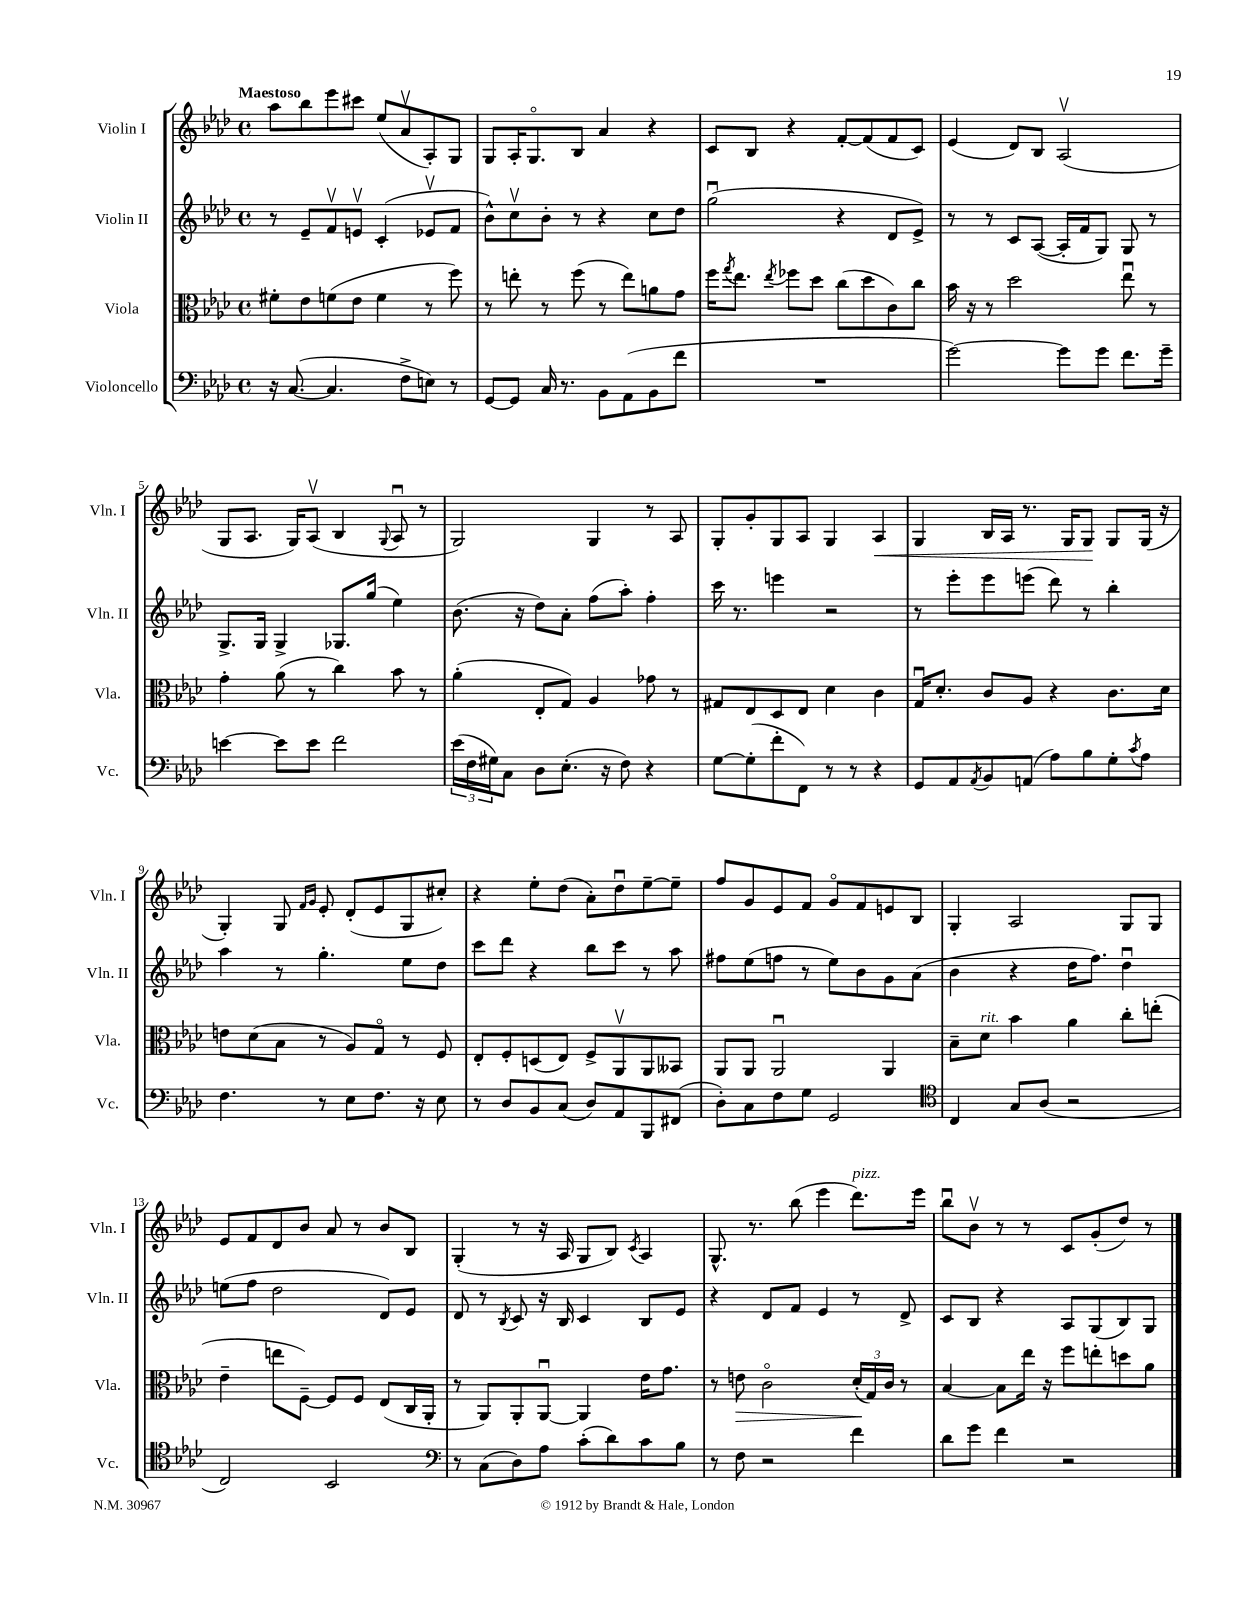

**kern	**kern	**kern	**kern
*staff4	*staff3	*staff2	*staff1
*clefF4	*clefC3	*clefG2	*clefG2
*k[b-e-a-d-]	*k[b-e-a-d-]	*k[b-e-a-d-]	*k[b-e-a-d-]
*M4/4	*M4/4	*M4/4	*M4/4
*met(c)	*met(c)	*met(c)	*met(c)
16r	8f#'\L	8r	8aa-\L
([8.C/	.	.	.
.	8e-\	8e-~/L	8bb-\
4.C/]	(8f\	8fv/	8eee-\
.	8e-\J	8ev/J	8ccc#\J
.	4f\	(4c'/	(8ee-/L
8F^\L	.	.	8a-v/
8E\J)	8r	8e-v/L	8A-'/)
8r	8ff\)	8f/J	8G/J
=	=	=	=
[8GG/L	8r	8b-^^\L)	8G/L
8GG/]J	8ee'\	8ccv\	16A-'/K
.	.	.	8.Go/
16C/	8r	8b-'\J	.
8.r	.	.	.
.	(8ff\	8r	8B-/J
8BB-\L	8r	4r	4a-/
(8AA-\	8ee\L)	.	.
8BB-\	8a\	8cc\L	4r
8f\J	8g\J	8dd-\J	.
=	=	=	=
1r	16ff\LK	(2ggu\	8c/L
.	8qgg/	.	.
.	8.ee-\J	.	.
.	.	.	8B-/J
.	8qee-/	.	.
.	8ff-\L	.	4r
.	8dd-\J	.	.
.	(8cc\L	4r	[8f'/L
.	8dd-\	.	(8f/]
.	8c\)	8d-/L	8f/
.	8cc\J	8e-^/J)	8c/J)
=	=	=	=
[2g\)	16b-\	8r	(4e-/
.	16r	.	.
.	8r	8r	.
.	2dd-\	8c/L	8d-/L)
.	.	([8A-/J	8B-/J
8g\]L	.	16A-'/]LL	(2A-v/
.	.	16f/J	.
8g\J	.	8G/J)	.
8.f\L	8ee-u\	8G/	.
.	8r	8r	.
16g~\Jk	.	.	.
=	=	=	=
[4e\	4g'\	8.G^/L	8G/L
.	.	.	8.A-/J
.	.	16G/Jk	.
8e\]L	(8a-\	4G^/	.
.	.	.	16G/LK)
8e\J	8r	.	(8A-v/J
2f\	4cc\)	8.G-/L	4B-/
.	.	(16gg/Jk	.
.	.	.	8qqG/
.	8b-\	4ee-\)	8A-u/
.	8r	.	8r
=	=	=	=
(24e-\LL	(4a-'\	(8.b-\	2G/)
24F\	.	.	.
24G#\J)	.	.	.
8C\J	.	.	.
.	.	16r	.
8D-\L	8E-'/L	8dd-\L)	.
(8.E-'\J	8G/J)	8a-'\J	.
.	4A-/	(8ff\L	4G/
16r	.	.	.
8F\)	.	8aa-'\J)	.
4r	8g-\	4ff'\	8r
.	8r	.	8A-/
=	=	=	=
[8G\L	8G#/L	16ccc\	8G'/L
.	.	8.r	.
(8G'\]	8E-/	.	8g'/
8f'\	8D-/	4eee\	8G/
8FF\J)	8E-/J	.	8A-/J
8r	4d-\	2r	4G/
8r	.	.	.
4r	4c\	.	4A-/
=	=	=	=
8GG/L	16Gu/LK	8r	4G/
.	8.d-'/J	.	.
8AA-/	.	8eee-'\L	.
8qAA-/	.	.	.
8BB-/	8c/L	8eee-\	16B-/LL
.	.	.	16A-/JJ
(8AA/J	8A-/J	(8eee\J	8.r
8A-\L)	4r	8ddd-\)	.
.	.	.	16G/LK
8B-\	.	8r	8G/J
8G'\	8.c\L	4bb-'\	8G/L
8qc/	.	.	.
8A-\J	.	.	(16G/Jk
.	16d-\Jk	.	16r
=	=	=	=
4.F\	8e\L	4aa-\	4G'/)
.	(8d-\	.	.
.	8B-\J	8r	8G/
.	.	.	16qqf/LL
.	.	.	16qqg/JJ
8r	8r	4.gg'\	8e-'/
8E-\L	8A-/L)	.	(8d-'/L
8.F\J	8Go/J	.	8e-/
.	8r	8ee-\L	8G/
16r	.	.	.
8E-\	8F/	8dd-\J	8cc#'/J)
=	=	=	=
8r	8E-'/L	8ccc\L	4r
8D-/L	8F'/	8ddd-\J	.
8BB-/	(8D/	4r	8ee-'\L
(8C/J	8E-/J)	.	(8dd-\J
8D-/L)	8F^/L	8bb-\L	8a-'\L)
8AA-/	8AA-v/	8ccc\J	8dd-u\
8BBB-/	8AA-/	8r	[8ee-~\
(8FF#/J	8BB--/J	8aa-\	8ee-~\]J
=	=	=	=
8D-'\L)	8AA-/L	8ff#\L	8ff/L
8C\	8AA-/J	(8ee-\	8g/
8F\	2AA-u/	8ff\J	8e-/
8G\J	.	8r	8f/J
2GG/	.	8ee-\L)	8go/L
.	.	8b-\	8f/
.	4AA-/	8g\	8e/
.	.	(8a-\J	8B-/J
=	=	=	=
*clefC4	*	*	*
4C/	8B-~\L	4b-\	4G'/
.	8d-\J	.	.
8G/L	4b-\	4r	2A-/
(8A-/J	.	.	.
2r	4a-\	16dd-\LK	.
.	.	8.ff\J)	.
.	8cc'\L	4dd-u\	8G/L
.	(8ee'\J	.	8G/J
=	=	=	=
2C/)	4e-~\	(8ee\L	8e-/L
.	.	8ff\J	8f/
.	8ee\L	2dd-\	8d-/
.	[8F~\J)	.	8b-/J
2BB-/	8F/]L	.	8a-/
.	8F/J	.	8r
.	(8E-/L	8d-/L)	8b-/L
.	16C/L	8e-/J	8B-/J
.	16AA-'/JJ	.	.
=	=	=	=
*clefF4	*	*	*
8r	8r	8d-/	(4G'/
(8C\L	8AA-/L)	8r	.
.	.	8qB-/	.
8D-\)	8AA-'/	8c/	8r
8A-\J	[8AA-u/J	16r	16r
.	.	16B-/	16A-/
(8c'\L	4AA-/]	4c/	8G/L
8d-\)	.	.	8B-/J)
.	.	.	8qc/
8c\	16e-\LK	8B-/L	4A-/
.	8.g\J	.	.
8B-\J	.	8e-/J	.
=	=	=	=
8r	8r	4r	8.G^^/
8F\	8e\	.	.
.	.	.	8.r
2r	2co\	8d-/L	.
.	.	8f/J	(8bb-\
.	.	4e-/	4eee-\
4f\	(24d-'/LL	8r	8.ddd-\L)
.	24G/)	.	.
.	24c/JJ	.	.
.	8r	8d-^/	.
.	.	.	16eee-\Jk
=	=	=	=
8d-\L	[4B-/	8c/L	8bb-u\L
8g\J	.	8B-/J	8b-v\J
4f\	8B-\]L	4r	8r
.	16ee-\Jk	.	8r
.	16r	.	.
2r	8ff\L	8A-/L	8c/L
.	8ee'\	(8G/	(8g'/
.	8dd\	8B-/)	8dd-/J)
.	8a-\J	8G/J	8r
==	==	==	==
*-	*-	*-	*-
